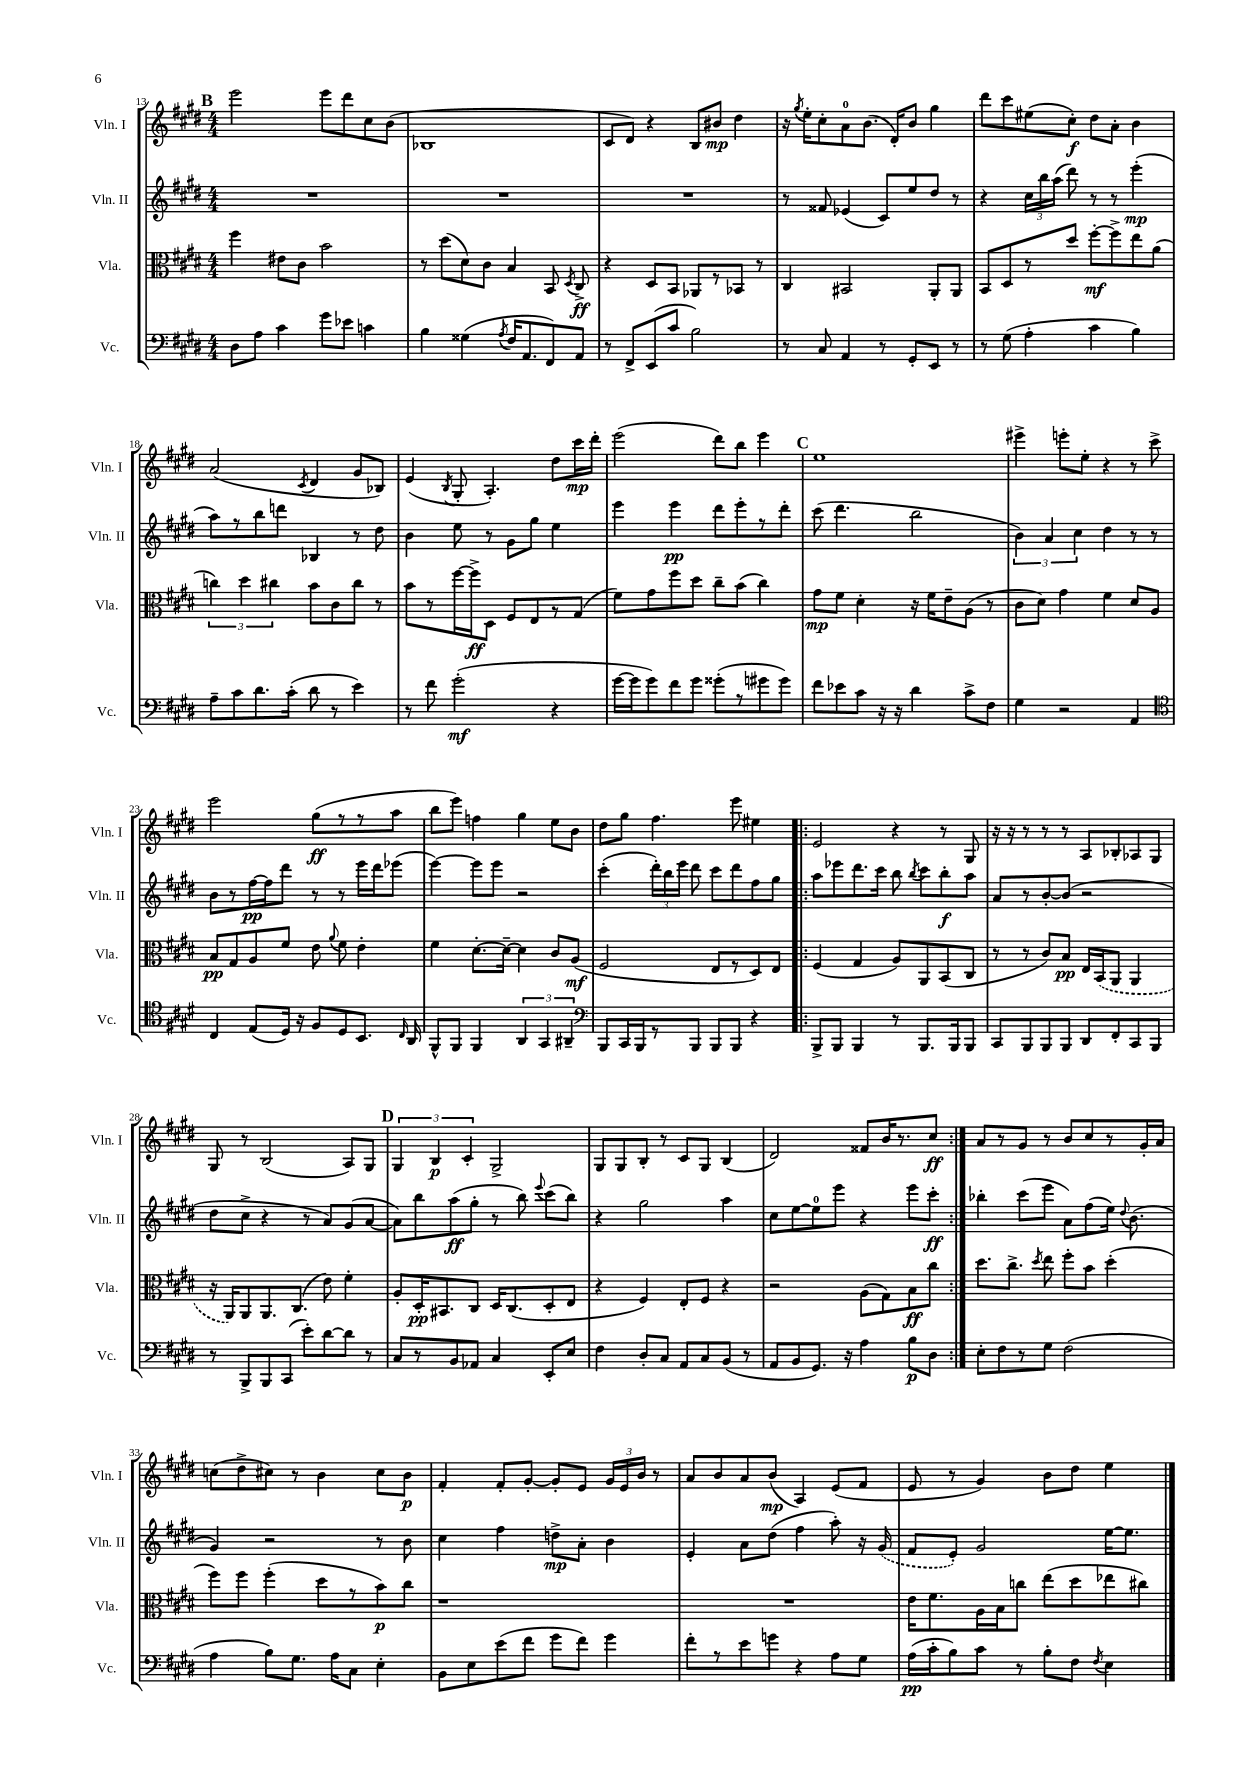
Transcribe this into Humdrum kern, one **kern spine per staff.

**kern	**dynam	**kern	**dynam	**kern	**dynam	**kern	**dynam
*part4	*part4	*part3	*part3	*part2	*part2	*part1	*part1
*staff4	*staff4	*staff3	*staff3	*staff2	*staff2	*staff1	*staff1
*I"Vc.	*	*I"Vla.	*	*I"Vln. II	*	*I"Vln. I	*
*I'Vc.	*	*I'Vla.	*	*I'Vln. II	*	*I'Vln. I	*
*clefF4	*	*clefC3	*	*clefG2	*	*clefG2	*
*k[f#c#g#d#]	*	*k[f#c#g#d#]	*	*k[f#c#g#d#]	*	*k[f#c#g#d#]	*
*M4/4	*	*M4/4	*	*M4/4	*	*M4/4	*
!!LO:REH:place=s1:t=B
=13	=13	=13	=13	=13	=13	=13	=13
8D#\L	.	4ff#\	.	1r	.	2eee\	.
8A\J	.	.	.	.	.	.	.
4c#\	.	8e#X\L	.	.	.	.	.
.	.	8c#\J	.	.	.	.	.
8g#\L	.	2b\	.	.	.	8eee\L	.
8e-X\J	.	.	.	.	.	8ddd#\	.
4cn\	.	.	.	.	.	8cc#\	.
.	.	.	.	.	.	(8b\J	.
=14	=14	=14	=14	=14	=14	=14	=14
4B\	.	8r	.	1r	.	1B-X	.
.	.	(8dd#\L	.	.	.	.	.
(4G##X\	.	8d#\)	.	.	.	.	.
.	.	8c#\J	.	.	.	.	.
8qA/	.	.	.	.	.	.	.
16F#/KL	.	4B/	.	.	.	.	.
8.AA/	.	.	.	.	.	.	.
8FF#/)	.	8BB/	.	.	.	.	.
.	.	8qD#/	.	.	.	.	.
8AA/J	.	8C#^/	ff	.	.	.	.
=15	=15	=15	=15	=15	=15	=15	=15
8r	.	4r	.	1r	.	8c#/L	.
8FF#^/L	.	.	.	.	.	8d#/J)	.
(8EE/	.	8D#/L	.	.	.	4r	.
8c#/J	.	8BB/J	.	.	.	.	.
2B\)	.	8AA-X/L	.	.	.	8B/L	.
.	.	8r	.	.	.	8b#X/J	mp
.	.	8BB-X/J	.	.	.	4dd#\	.
.	.	8r	.	.	.	.	.
=16	=16	=16	=16	=16	=16	=16	=16
8r	.	4C#/	.	8r	.	16r	.
.	.	.	.	.	.	8qgg#/	.
.	.	.	.	.	.	16ee'\KL	.
8C#/	.	.	.	8f##X/	.	8cc#'\	.
4AA/	.	2BB#X/	.	(4e-X/	.	8a\	.
.	.	.	.	.	.	(8.b\J	.
8r	.	.	.	8c#/L)	.	.	.
.	.	.	.	.	.	16d#'/KL)	.
8GG#'/L	.	.	.	8ee/	.	8b/J	.
8EE/J	.	8AA'/L	.	8dd#/J	.	4gg#\	.
8r	.	8AA/J	.	8r	.	.	.
=17	=17	=17	=17	=17	=17	=17	=17
8r	.	8BB/L	.	4r	.	8ddd#\L	.
(8G#\	.	8D#/	.	.	.	8ccc#\	.
4A'\	.	8r	.	24cc#\LL	.	(8ee#X\	.
.	.	.	.	24bb\	.	.	.
.	.	.	.	(24aa\JJ	.	.	.
.	.	8dd#/J	.	8ddd#\)	.	8cc#'\J)	f
4c#\	.	[8ff#'\L	mf	8r	.	8dd#\L	.
.	.	8ff#^\]	.	8r	.	8a'\J	.
4B\)	.	8ee\	.	(4eee'\	mp	4b\	.
.	.	(8a\J	.	.	.	.	.
!!LO:LB:g=z
=18	=18	=18	=18	=18	=18	=18	=18
8A~\L	.	6ccn\)	.	8aa\L)	.	(2a/	.
8c#\	.	.	.	8r	.	.	.
.	.	6dd#\	.	.	.	.	.
8.d#\	.	.	.	8bb\	.	.	.
.	.	6cc#X\	.	.	.	.	.
.	.	.	.	8dddn\J	.	.	.
(16c#'\Jk	.	.	.	.	.	.	.
.	.	.	.	.	.	8qc#/	.
8d#\	.	8b\L	.	4B-X/	.	4d#/	.
8r	.	8c#\	.	.	.	.	.
4e\)	.	8cc#\J	.	8r	.	8g#/L	.
.	.	8r	.	8dd#\	.	8B-X/J)	.
=19	=19	=19	=19	=19	=19	=19	=19
8r	.	8b\L	.	4b\	.	(4e/	.
8f#\	.	8r	.	.	.	.	.
.	.	.	.	.	.	8qB/	.
(2g#'\	mf	[16ff#\L	.	8ee\	.	8G#'/	.
.	.	16ff#^\J]	ff	.	.	.	.
.	.	8D#\J	.	8r	.	4.A'/)	.
.	.	8F#/L	.	8g#\L	.	.	.
.	.	8E/	.	8gg#\J	.	.	.
4r	.	8r	.	4ee\	.	8dd#\L	.
.	.	(8G#/J	.	.	.	16ccc#\L	mp
.	.	.	.	.	.	16ddd#'\JJ	.
=20	=20	=20	=20	=20	=20	=20	=20
[16g#\LL	.	8f#\L)	.	4eee\	.	(2eee\	.
16g#\J]	.	.	.	.	.	.	.
8g#\)	.	8g#\	.	.	.	.	.
8f#\	.	8ff#\	.	4eee\	pp	.	.
8g#\J	.	8dd#\J	.	.	.	.	.
(8g##X'\L	.	8cc#~\L	.	8ddd#\L	.	8ddd#\L)	.
8r	.	(8b\J	.	8eee'\	.	8bb\J	.
8g#X\	.	4cc#\)	.	8r	.	4eee\	.
8g#\J)	.	.	.	8ddd#'\J	.	.	.
!!LO:REH:place=s1:t=C
=21	=21	=21	=21	=21	=21	=21	=21
8f#\L	.	8g#\L	mp	(8ccc#\	.	1ee	.
8e-X\	.	8f#\J	.	4.ddd#\	.	.	.
8c#\J	.	4d#'\	.	.	.	.	.
16r	.	.	.	.	.	.	.
16r	.	.	.	.	.	.	.
4d#\	.	16r	.	2bb\	.	.	.
.	.	16f#\KL	.	.	.	.	.
.	.	8e~\	.	.	.	.	.
8c#^\L	.	(8A\J	.	.	.	.	.
8F#\J	.	8r	.	.	.	.	.
=22	=22	=22	=22	=22	=22	=22	=22
4G#\	.	8c#\L	.	6b\)	.	4eee#X^\	.
.	.	8d#\J)	.	.	.	.	.
.	.	.	.	6a/	.	.	.
2r	.	4g#\	.	.	.	8eeen'\L	.
.	.	.	.	6cc#\	.	.	.
.	.	.	.	.	.	8ee'\J	.
.	.	4f#\	.	4dd#\	.	4r	.
4AA/	.	8d#/L	.	8r	.	8r	.
.	.	8A/J	.	8r	.	8ccc#^\	.
!!LO:LB:g=z
=23	=23	=23	=23	=23	=23	=23	=23
*clefC4	*	*	*	*	*	*	*
4C#/	.	8B/L	pp	8b\L	.	2eee\	.
.	.	8G#/	.	8r	.	.	.
(8E/L	.	8A/	.	[16ff#\L	pp	.	.
.	.	.	.	16ff#\J]	.	.	.
16D#/Jk)	.	8f#/J	.	8ddd#\J	.	.	.
16r	.	.	.	.	.	.	.
8F#/L	.	8e\	.	8r	.	(8gg#\L	ff
.	.	8qqa/	.	.	.	.	.
8D#/	.	8f#\	.	8r	.	8r	.
8.BB/J	.	4e'\	.	16eee\LL	.	8r	.
.	.	.	.	16ddd#\J	.	.	.
.	.	.	.	(8eee-X\J	.	8aa\J	.
16qqC#/	.	.	.	.	.	.	.
16AA/	.	.	.	.	.	.	.
=24	=24	=24	=24	=24	=24	=24	=24
8FF#^^/L	.	4f#\	.	[4eee\)	.	8bb\L	.
8FF#/J	.	.	.	.	.	8eee\J)	.
4FF#/	.	[8.d#'\L	.	8eee\L]	.	4ffn\	.
.	.	.	.	8eee\J	.	.	.
.	.	16d#~\Jk_	.	.	.	.	.
6AA/	.	4d#\]	.	2r	.	4gg#\	.
6GG#/	.	.	.	.	.	.	.
.	.	8c#/L	.	.	.	8ee\L	.
6AA#X~/	.	.	.	.	.	.	.
.	.	(8A/J	mf	.	.	8b\J	.
=25	=25	=25	=25	=25	=25	=25	=25
*clefF4	*	*	*	*	*	*	*
8BBB/L	.	2F#/	.	(4ccc#'\	.	8dd#\L	.
16CC#/L	.	.	.	.	.	8gg#\J	.
16BBB/J	.	.	.	.	.	.	.
8r	.	.	.	24ddd#'\LL)	.	4.ff#\	.
.	.	.	.	24bb\	.	.	.
.	.	.	.	24eee\JJ	.	.	.
8BBB/J	.	.	.	8ddd#\	.	.	.
8BBB/L	.	8E/L	.	8ccc#\L	.	.	.
8BBB/J	.	8r	.	8ddd#\	.	8eee\	.
4r	.	8D#/)	.	8ff#\	.	4ee#X\	.
.	.	8E/J	.	8gg#\J	.	.	.
=26!|:	=26!|:	=26!|:	=26!|:	=26!|:	=26!|:	=26!|:	=26!|:
8BBB^/L	.	(4F#/	.	8aa\L	.	2e/	.
8BBB/J	.	.	.	8eee-X\	.	.	.
4BBB/	.	4G#/	.	8.ddd#\	.	.	.
.	.	.	.	16ccc#\Jk	.	.	.
8r	.	8A/L)	.	8bb\	.	4r	.
.	.	.	.	8qbb/	.	.	.
8.BBB/L	.	8AA/	.	8ccc#\L	.	.	.
.	.	(8BB/	.	8bb'\	f	8r	.
16BBB/k	.	.	.	.	.	.	.
8BBB/J	.	8C#/J	.	8aa\J	.	8G#/	.
=27	=27	=27	=27	=27	=27	=27	=27
8CC#/L	.	8r	.	8a/L	.	16r	.
.	.	.	.	.	.	16r	.
8BBB/	.	8r	.	8r	.	8r	.
8BBB/	.	8c#/L)	.	[8b'/	.	8r	.
8BBB/J	.	8B/J	pp	(8b/J]	.	8r	.
8DD#/L	.	16E/LL	.	2r	.	8A/L	.
.	.	(16BB/J	.	.	.	.	.
8FF#'/	.	8AA/J	.	.	.	8B-X'/	.
8CC#/	.	4AA/	.	.	.	8A-X/	.
8BBB/J	.	.	.	.	.	8G#/J	.
!!LO:LB:g=z
=28	=28	=28	=28	=28	=28	=28	=28
8r	.	16r	.	8dd#\L	.	8G#/	.
.	.	16AA/KL)	.	.	.	.	.
8BBB^/L	.	8AA/	.	8cc#^\J	.	8r	.
8BBB/	.	8.AA/	.	4r	.	(2B/	.
(8CC#/J	.	.	.	.	.	.	.
.	.	(8.C#/J	.	.	.	.	.
8e'\L)	.	.	.	8r	.	.	.
[8d#\	.	8e\)	.	8a/L)	.	.	.
8d#\J]	.	4f#'\	.	(8g#/	.	8A/L)	.
8r	.	.	.	[8a/J	.	8G#/J	.
!!LO:REH:place=s1:t=D
=29	=29	=29	=29	=29	=29	=29	=29
8C#/L	.	8A'/L	.	8a\L])	.	6G#/	.
8r	.	16D#'/K	pp	8bb\	.	.	.
.	.	.	.	.	.	6B/	p
.	.	8.BB#X/	.	.	.	.	.
8BB/	.	.	.	(8aa\	ff	.	.
.	.	.	.	.	.	6c#'/	.
8AA-X/J	.	8C#/J	.	8gg#'\J	.	.	.
4C#/	.	16D#/KL	.	8r	.	2G#^/	.
.	.	(8.C#/	.	.	.	.	.
.	.	.	.	8bb\)	.	.	.
.	.	.	.	8qqeee/	.	.	.
8EE'/L	.	8D#'/	.	(8ccc#\L	.	.	.
8E/J	.	8E/J	.	8bb\J)	.	.	.
=30	=30	=30	=30	=30	=30	=30	=30
4F#\	.	4r	.	4r	.	8G#/L	.
.	.	.	.	.	.	8G#/	.
8D#'/L	.	4F#/)	.	2gg#\	.	8B'/J	.
8C#/J	.	.	.	.	.	8r	.
8AA/L	.	8E'/L	.	.	.	8c#/L	.
8C#/	.	8F#/J	.	.	.	8G#/J	.
(8BB/J	.	4r	.	4aa\	.	(4B/	.
8r	.	.	.	.	.	.	.
=31	=31	=31	=31	=31	=31	=31	=31
8AA/L	.	2r	.	8cc#\L	.	2d#/)	.
8BB/	.	.	.	[8ee\	.	.	.
8.GG#/J)	.	.	.	8ee\]	.	.	.
.	.	.	.	8eee\J	.	.	.
16r	.	.	.	.	.	.	.
4A\	.	(8A\L	.	4r	.	8f##X/L	.
.	.	8G#\)	.	.	.	16b/K	.
.	.	.	.	.	.	8.r	.
8B\L	p	8B\	ff	8eee\L	.	.	.
8D#\J	.	8cc#\J	.	8ccc#'\J	ff	8cc#/J	ff
=32:|!	=32:|!	=32:|!	=32:|!	=32:|!	=32:|!	=32:|!	=32:|!
8E'\L	.	8.dd#\L	.	4bb-X'\	.	8a/L	.
8F#\	.	.	.	.	.	8r	.
.	.	8.cc#^\J	.	.	.	.	.
8r	.	.	.	(8ccc#\L	.	8g#/J	.
.	.	8qdd#/	.	.	.	.	.
8G#\J	.	8ee\	.	8eee\J	.	8r	.
(2F#\	.	8ff#'\L	.	8a\L)	.	8b/L	.
.	.	8b\J	.	(8ff#\	.	8cc#/	.
.	.	(4dd#'\	.	16ee\Jk)	.	8r	.
.	.	.	.	8qqdd#/	.	.	.
.	.	.	.	(8.b\	.	.	.
.	.	.	.	.	.	16g#'/L	.
.	.	.	.	.	.	16a/JJ	.
!!LO:LB:g=z
=33	=33	=33	=33	=33	=33	=33	=33
4A\	.	8ff#\L)	.	4g#/)	.	(8ccn\L	.
.	.	8ff#\J	.	.	.	8dd#^\	.
8B\L)	.	(4ff#'\	.	2r	.	8cc#X\J)	.
8.G#\J	.	.	.	.	.	8r	.
.	.	8dd#\L	.	.	.	4b\	.
16A\KL	.	.	.	.	.	.	.
8C#\J	.	8r	.	.	.	.	.
4E'\	.	8b\)	p	8r	.	8cc#\L	.
.	.	8cc#\J	.	8b\	.	8b\J	p
=34	=34	=34	=34	=34	=34	=34	=34
8BB\L	.	1r	.	4cc#\	.	4f#'/	.
8E\	.	.	.	.	.	.	.
(8e\	.	.	.	4ff#\	.	8f#'/L	.
8f#\J	.	.	.	.	.	[8g#'/J	.
8g#\L	.	.	.	8ddn^\L	mp	8g#'/L]	.
8f#\J)	.	.	.	8a'\J	.	8e/J	.
4g#\	.	.	.	4b\	.	24g#/LL	.
.	.	.	.	.	.	24e/	.
.	.	.	.	.	.	24b/JJ	.
.	.	.	.	.	.	8r	.
=35	=35	=35	=35	=35	=35	=35	=35
8f#'\L	.	1r	.	4e'/	.	8a/L	.
8r	.	.	.	.	.	8b/	.
8e\	.	.	.	8a\L	.	8a/	.
8gn\J	.	.	.	(8dd#\J	.	(8b/J	mp
4r	.	.	.	4ff#\	.	4A/)	.
8A\L	.	.	.	8aa'\)	.	(8e/L	.
8G#\J	.	.	.	16r	.	8f#/J	.
.	.	.	.	(16g#/	.	.	.
=36	=36	=36	=36	=36	=36	=36	=36
(16A\LL	pp	16e\KL	.	8f#/L	.	8e/	.
16c#'\J	.	8.f#\	.	.	.	.	.
8B\)	.	.	.	8e'/J)	.	8r	.
8c#\J	.	16A\L	.	2g#/	.	4g#/)	.
.	.	16B\J	.	.	.	.	.
8r	.	8ccn\J	.	.	.	.	.
8B'\L	.	(8ee\L	.	.	.	8b\L	.
8F#\J	.	8dd#\	.	.	.	8dd#\J	.
8qF#/	.	.	.	.	.	.	.
4E\	.	8ee-X\	.	[16ee\KL	.	4ee\	.
.	.	.	.	8.ee\J]	.	.	.
.	.	8cc#X\J)	.	.	.	.	.
==	==	==	==	==	==	==	==
*-	*-	*-	*-	*-	*-	*-	*-
